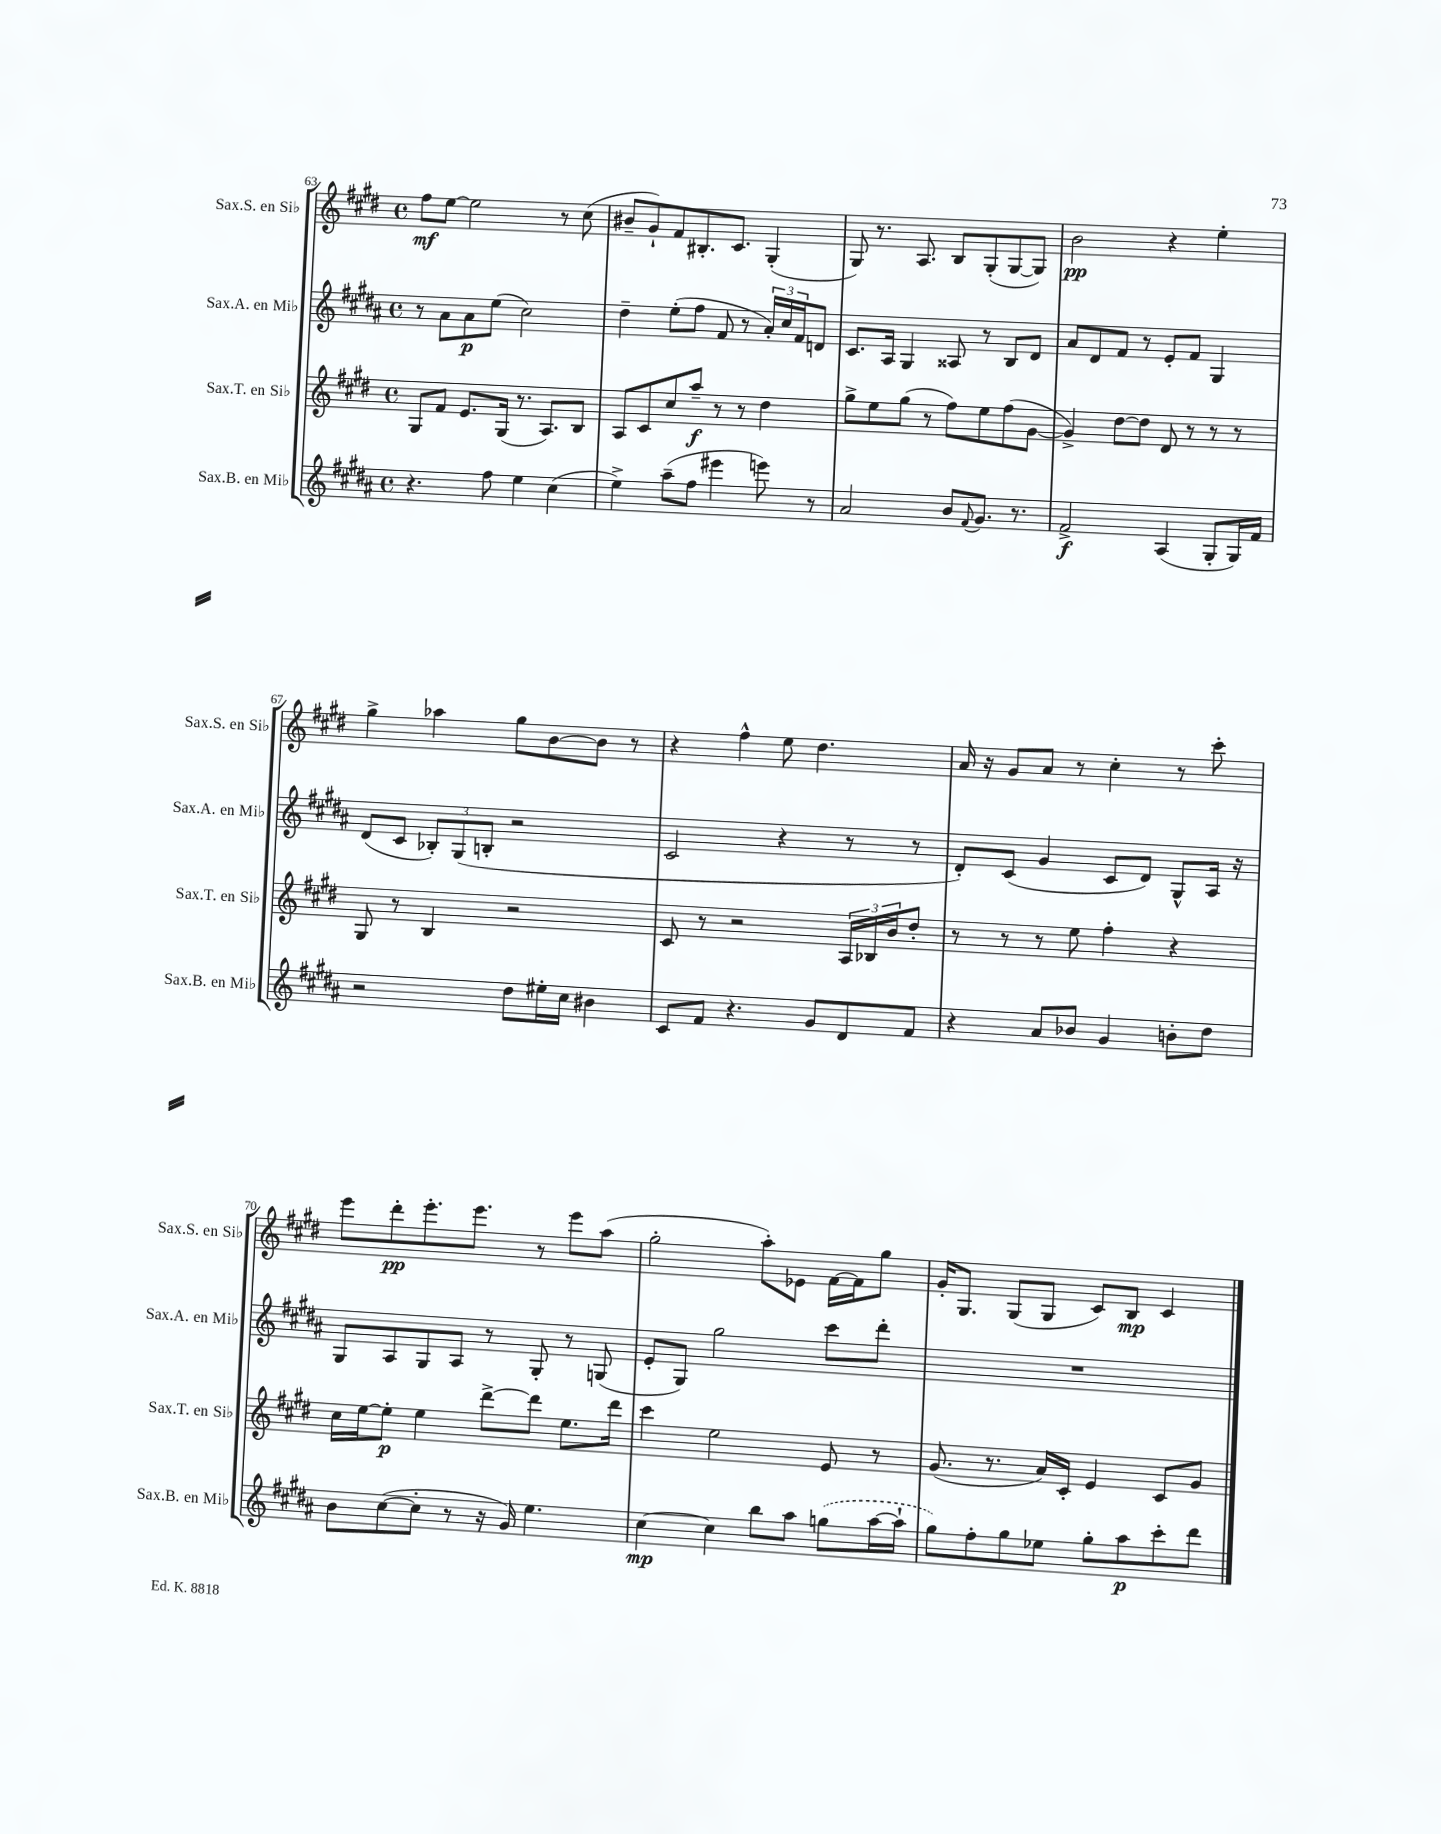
<<
\new StaffGroup <<
\new Staff = "s0" \with { instrumentName = "Sax.S. en Sib" shortInstrumentName = "Sax.S. en Sib" } {
    \clef treble \key e \major \defaultTimeSignature \time 4/4
    fis''8\mf e''8~ e''2 r8 cis''8( |
    bis'8-- gis'8-!) fis'8 bis8.-. cis'8. gis4-.( |
    gis8) r8. a8. b8 gis8-.( gis8~ gis8) |
    b'2\pp r4 e''4-. |
    gis''4-> aes''4 gis''8 b'8~ b'8 r8 |
    r4 fis''4-^ e''8 dis''4. |
    a'16 r16 gis'8 a'8 r8 cis''4-. r8 cis'''8-. |
    e'''8 dis'''8-.\pp e'''8.-. e'''8. r8 e'''8 a''8( |
    gis''2-. a''8-.) ees'8 fis'16~ fis'16 gis''8 |
    gis'16-. gis8. gis8( gis8 cis'8) b8\mp cis'4 \bar "|." |
}
\new Staff = "s1" \with { instrumentName = "Sax.A. en Mib" shortInstrumentName = "Sax.A. en Mib" } {
    \clef treble \key b \major \defaultTimeSignature \time 4/4
    r8 ais'8 ais'8\p e''8( cis''2) |
    dis''4-- e''8-.( fis''8 fis'8 r8 \tuplet 3/2 { ais'16-.) cis''16 fis'16 } d'8 |
    cis'8. ais16 gis4 aisis8 r8 b8 dis'8 |
    ais'8 dis'8 fis'8 r8 e'8-. fis'8 gis4 |
    dis'8( cis'8 \tuplet 3/2 { bes8-.) gis8( b8-. } r2 |
    cis'2 r4 r8 r8 |
    dis'8-.) cis'8( gis'4 cis'8 dis'8) gis8-^ ais16 r16 |
    gis8 ais8 gis8 ais8 r8 gis8-. r8 g8( |
    e'8-. gis8) gis''2 cis'''8 dis'''8-. |
    R1 \bar "|." |
}
\new Staff = "s2" \with { instrumentName = "Sax.T. en Sib" shortInstrumentName = "Sax.T. en Sib" } {
    \clef treble \key e \major \defaultTimeSignature \time 4/4
    gis8 fis'8 e'8. gis16( r8. a8.) b8 |
    a8 cis'8 cis''8 a''8--\f r8 r8 dis''4 |
    gis''8-> e''8 gis''8( r8 fis''8) e''8 fis''8( gis'8~ |
    gis'4->) dis''8~ dis''8 dis'8 r8 r8 r8 |
    gis8 r8 b4 r2 |
    cis'8 r8 r2 \tuplet 3/2 { a16 bes16 b'16 } dis''8-. |
    r8 r8 r8 e''8 fis''4-. r4 |
    cis''16 e''16~ e''8-.\p e''4 dis'''8~-> dis'''8 e''8. dis'''16 |
    cis'''4 e''2 e'8 r8 |
    gis'8.( r8. a'16) cis'16-. e'4 cis'8 gis'8 \bar "|." |
}
\new Staff = "s3" \with { instrumentName = "Sax.B. en Mib" shortInstrumentName = "Sax.B. en Mib" } {
    \clef treble \key b \major \defaultTimeSignature \time 4/4
    r4. fis''8 e''4 cis''4( |
    e''4->) ais''8--( fis''8 eis'''4 e'''8) r8 |
    ais'2 b'8 \appoggiatura { fis'8 } gis'8. r8. |
    fis'2->\f ais4( gis8-. gis16) fis'16 |
    r2 dis''8 eis''16-. cis''16 bis'4 |
    cis'8 fis'8 r4. gis'8 dis'8 fis'8 |
    r4 ais'8 bes'8 gis'4 b'8-. dis''8 |
    b'8 cis''8~( cis''8-. r8 r16 gis'16) e''4. |
    cis''4~\mp cis''4 b''8 ais''8 \once \slurDashed g''8( ais''16~ ais''16-! |
    gis''8) fis''8-. gis''8 ees''8 gis''8-. ais''8\p cis'''8-. dis'''8 \bar "|." |
}
>>
>>
\layout { \context { \Score currentBarNumber = #63 } }
